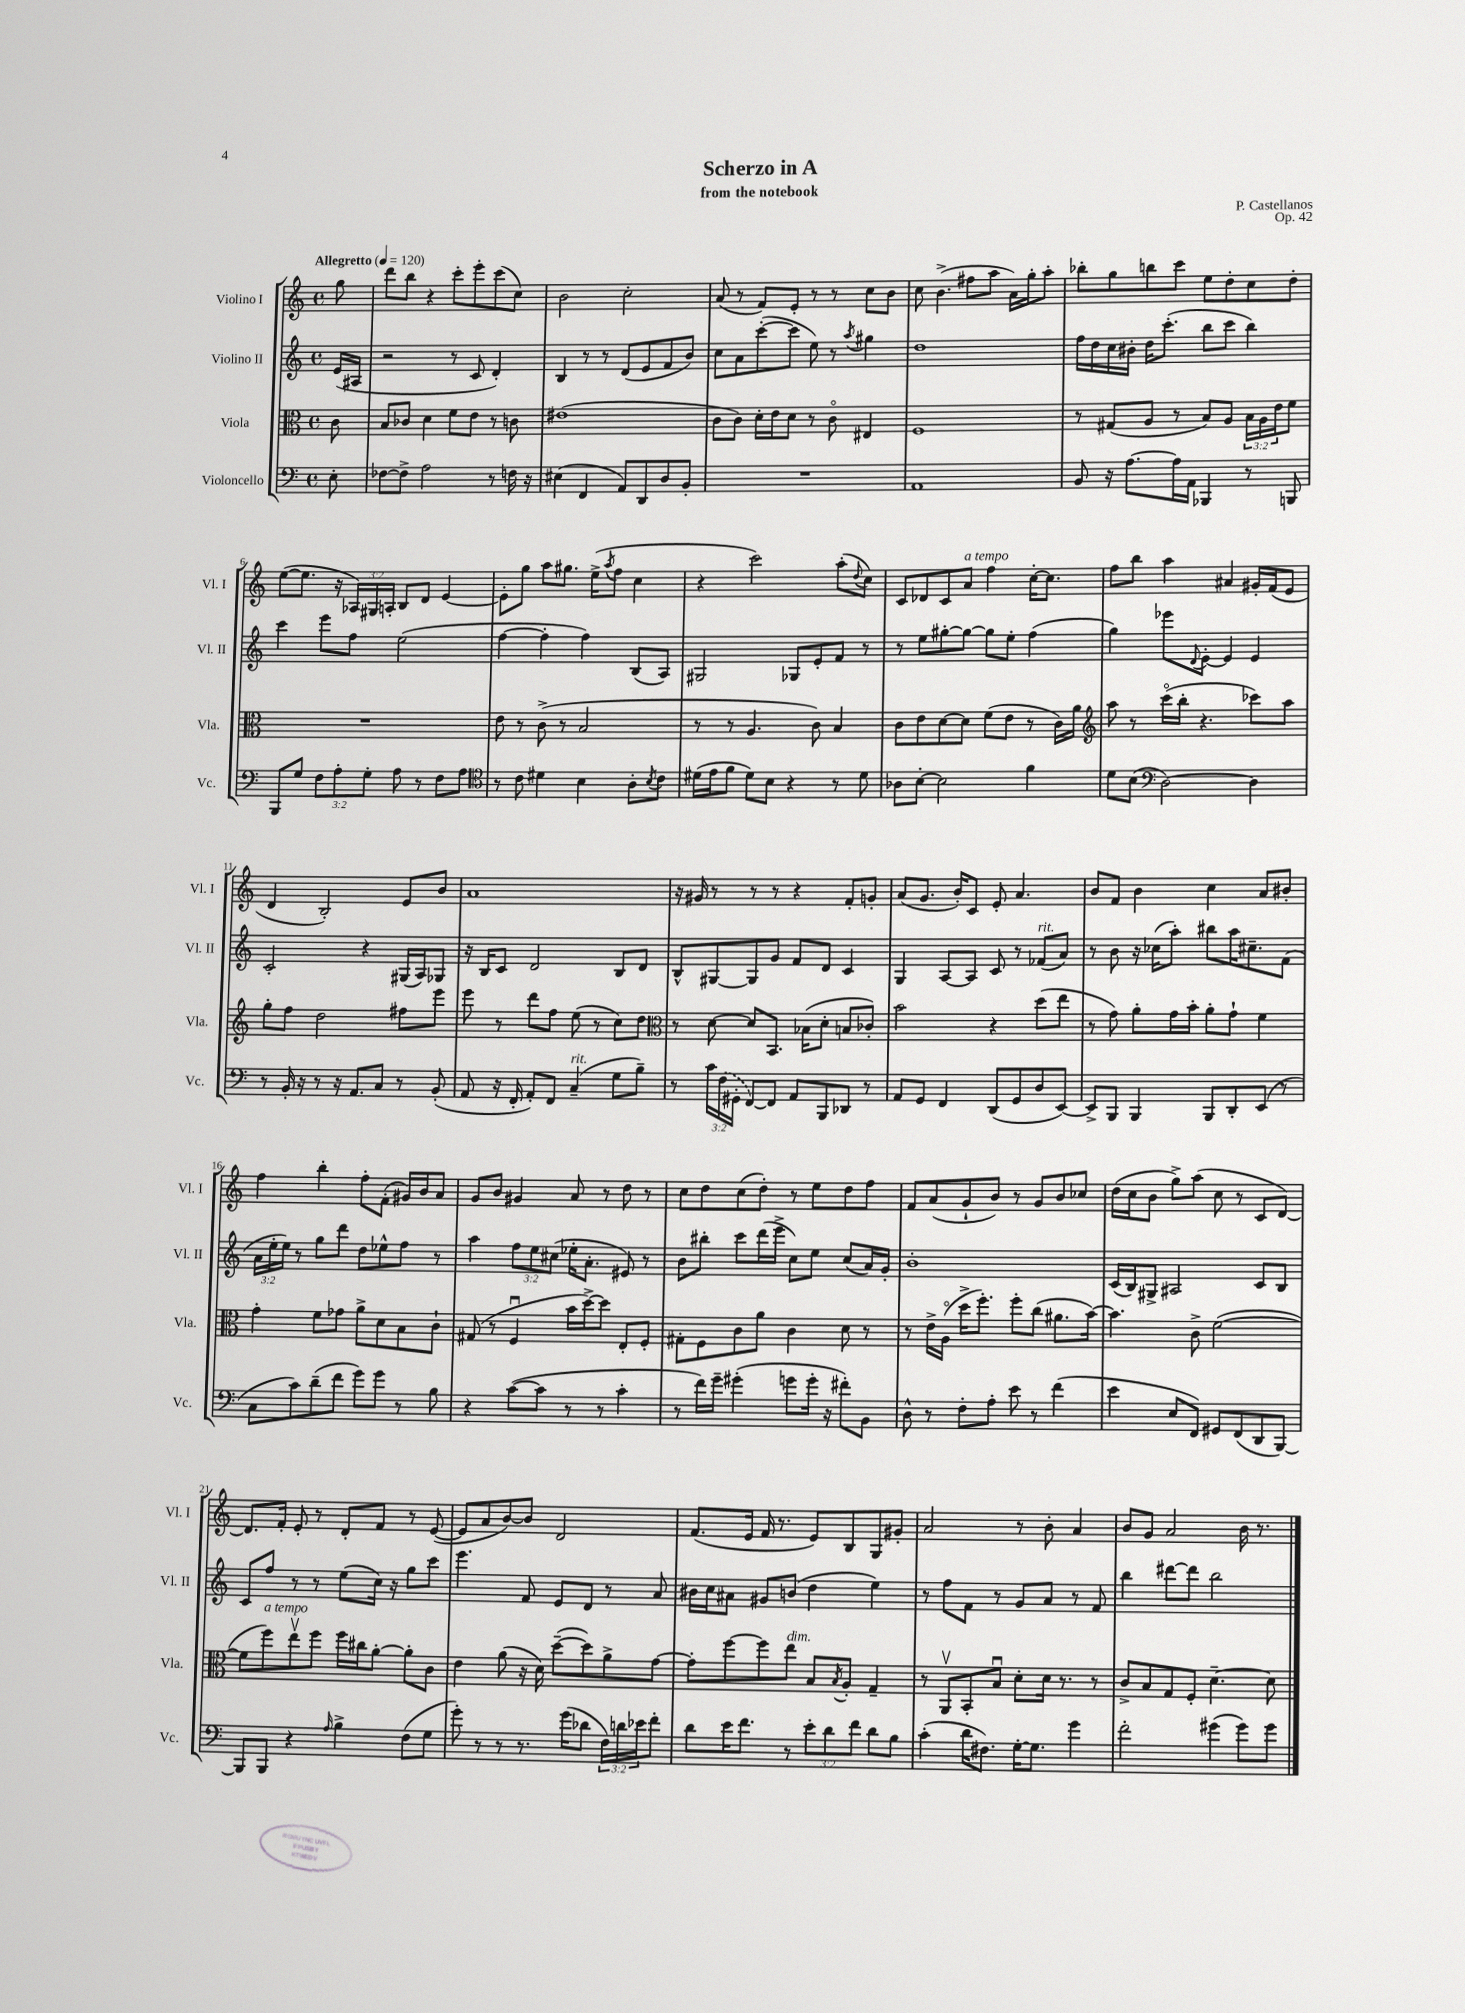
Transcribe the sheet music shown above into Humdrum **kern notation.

**kern	**kern	**kern	**kern
*part4	*part3	*part2	*part1
*staff4	*staff3	*staff2	*staff1
*I"Violoncello	*I"Viola	*I"Violino II	*I"Violino I
*I'Vc.	*I'Vla.	*I'Vl. II	*I'Vl. I
*clefF4	*clefC3	*clefG2	*clefG2
*k[]	*k[]	*k[]	*k[]
*M4/4	*M4/4	*M4/4	*M4/4
*met(c)	*met(c)	*met(c)	*met(c)
*MM120	*MM120	*MM120	*MM120
=	=	=	=
!	!	!	!LO:TX:a:B:t=Allegretto
8E'\	8c\	(16e/LL	8gg\
.	.	16A#X/JJ	.
=1	=1	=1	=1
[8F-X\L	8B/L	2r	8ddd\L
8F-^\J]	8c-X/J	.	8bb\J
2A\	4d\	.	4r
.	8f\L	8r	8ccc'\L
.	8e\J	8c/	8eee'\
8r	8r	4d'/)	(8ccc\
16Fn\	8cn\	.	8cc\J)
16r	.	.	.
=2	=2	=2	=2
(4E#X\	(1e#X	4B/	2b\
4FF/	.	8r	.
.	.	8r	.
8AA/L)	.	(8d/L	2cc'\
8DD/	.	8e/	.
8D/	.	8f/	.
8BB'/J	.	8b/J)	.
=3	=3	=3	=3
1r	8c\L	8cc\L	(8a/
.	8c\J)	8a\	8r
.	16d'\LL	([8ccc'\	8f/L)
.	16e\J	.	.
.	8d\J	8ccc\J]	8e'/J
.	8r	8ee\)	8r
.	8c\	8r	8r
.	.	8qaa/	.
.	4E#X/	4gg#X\	8cc\L
.	.	.	8b\J
=4	=4	=4	=4
1AA	1F	1dd	8cc\
.	.	.	(4.b^\
.	.	.	8ff#X\L
.	.	.	8aa\J
.	.	.	16a\LL)
.	.	.	16gg'\J
.	.	.	8aa'\J
=5	=5	=5	=5
8BB/	8r	16ff\LL	8bb-X'\L
.	.	16dd\	.
16r	(8G#X/L	16cc\	8gg\
[8.A\L	.	16b#X'\JJ	.
.	8A/J	16dd\KL	8bbn\
.	.	(8.ccc'\J	.
16A\L]	8r	.	8ccc\J
16AA\JJ	.	.	.
4BBB-X/	8B/L)	8bb\L	8ee\L
.	8A/J	8ccc\J	8dd'\
8r	24B\LL	4bb\)	8cc\
.	24A\	.	.
.	24e\J	.	.
8BBBn/	8f\J	.	8dd'\J
!!LO:LB:g=z
=6	=6	=6	=6
8BBB/L	1r	4ccc\	([8ee\L
8G/J	.	.	8.ee\J]
12F\L	.	8eee\L	.
.	.	.	16r
12A'\	.	.	.
.	.	8ff\J	24A-X/LL)
12G'\J	.	.	24G#X/
.	.	.	24An'/JJ
8A\	.	(2ee\	8B/L
8r	.	.	8d/J
8F\L	.	.	[4e/
8A\J	.	.	.
=7	=7	=7	=7
*clefC4	*	*	*
8r	8e\	[4ff\	8e'\L]
8c\	8r	.	8gg\J
4d#X\	(8c^\	4ff'\]	8aa\L
.	8r	.	8.gg#X\J
4B\	2B/	4ff\)	.
.	.	.	(16ee^\KL
.	.	.	8qaa/
.	.	.	8ff\J
8A'\L	.	(8B/L	4cc\
8qB/	.	.	.
8c\J	.	8A/J)	.
=8	=8	=8	=8
(16d#X\LL	8r	2G#X/	4r
16e\J	.	.	.
8f\J	8r	.	.
8d#\L)	4.A/	.	2ccc\)
8B\J	.	.	.
4r	.	8G-X/L	.
.	8c\)	8e'/	.
8r	4B/	8f/J	(8aa'\L
.	.	.	8qqdd/
8d#\	.	8r	8cc\J)
=9	=9	=9	=9
8A-X\L	8c\L	8r	8c/L
[8B'\J	8e\	8ee\L	8d-X/
2B\]	[8d\	[8gg#X'\	8c/
!	!	!	!LO:TX:a:i:t=a tempo
.	8d\J]	8gg#\J_	8a/J
.	(8f\L	8gg#\L]	4ff\
.	8e\J	8ee'\J	.
4f\	8r	(4ff\	[16cc'\KL
.	.	.	8.cc\J]
.	16c\LL)	.	.
.	16a\JJ	.	.
=10	=10	=10	=10
*	*clefG2	*	*
8d\L	8aa\	4gg\)	8ff\L
(8B\J	8r	.	8bb\J
*clefF4	*	*	*
[2D\)	(16ccc\LL	8eee-X\L	4aa\
.	16bb'\JJ	.	.
.	.	8qqd/	.
.	4.r	[8e'\J	.
.	.	4e/]	4a#X/
4D\]	8ccc-X\L)	4e/	16g#X'/LL
.	.	.	(16f/J
.	8aa\J	.	8e/J
!!LO:LB:g=z
=11	=11	=11	=11
8r	8gg'\L	2c'/	4d/
16BB'/	8ff\J	.	.
16r	.	.	.
8r	2dd\	.	2B'/)
16r	.	.	.
8.AA/L	.	.	.
.	.	4r	.
8C/J	.	.	.
8r	8ff#X\L	(16G#X/LL	8e/L
.	.	16A/J)	.
(8BB'/	8eee\J	8G-X/J	8b/J
=12	=12	=12	=12
8AA/	8eee\	16r	1a
.	.	16B/KL	.
16r	8r	8c/J	.
16FF'/	.	.	.
8AA'/L)	8ddd\L	2d/	.
8FF/J	8ff\J	.	.
!LO:TX:a:i:t=rit.	!	!	!
(4C~/	(8ee\	.	.
.	8r	.	.
8G\L	8cc\L)	8B/L	.
8B~\J)	8dd\J	8d/J	.
=13	=13	=13	=13
*	*clefC3	*	*
8r	8r	8B^^/L	16r
.	.	.	16g#X/
24c\LL	[8d\	[8G#X/	8r
(24F\	.	.	.
24GG#X'\JJ	.	.	.
[8FF/L)	8d/L]	8G#/]	8r
8FF/J]	8.BB/J	8g/J	8r
8AA/L	.	8f/L	4r
.	(16B-X\KL	.	.
8BBB/	8d'\J	8d/J	.
8DD-X/J	8Bn/L	4c/	8f'/L
8r	8c-X'/J)	.	8gn'/J
=14	=14	=14	=14
8AA/L	2b\	4G/	(8a/L
8GG/J	.	.	8.g/J
4FF/	.	[8A/L	.
.	.	.	16b'/KL)
.	.	8A/J]	8c/J
(8DD/L	4r	8c/	8e'/
8GG/	.	8r	4.a/
!	!	!LO:TX:a:i:t=rit.	!
8D/	(8dd\L	(8f-X/L	.
[8EE/J)	8ee\J	8a/J)	.
=15	=15	=15	=15
8EE^/L]	8r	8r	8b/L
8BBB/J	8g\)	8b\	8f/J
4BBB/	8a'\L	16r	4b\
.	.	(16cc-X\KL	.
.	16g\L	8aa'\J)	.
.	16b'\JJ	.	.
8BBB/L	8a'\L	8bb#X\L	4cc\
8DD'/	8g`\J	16aa\K	.
.	.	8.cc#X~\	.
(8EE/J	4f\	.	8a/L
8r	.	(8f\J	8b#X'/J
!!LO:LB:g=z
=16	=16	=16	=16
8C\L	4g'\	24a\LL	4ff\
.	.	24ee'\	.
.	.	24ee\JJ)	.
8c\)	.	8r	.
(8d~\	8f\L	8gg\L	4bb'\
8f\J	8g-X\J	8ddd\J	.
8g\L)	8a^\L	8dd\L	8ff'\L
8g\J	8d\	8ee-X^^\	(8f'\J
8r	8B\	8ff\J	16g#X/LL)
.	.	.	16b/J
8B\	8c`\J	8r	8a/J
=17	=17	=17	=17
4r	(8G#X/	4aa\	8g/L
.	8r	.	8b/J
([8c\L	4Fu/	12ff\L	4g#X/
.	.	12ee\	.
8c\J]	.	.	.
.	.	(12cc#X\J	.
8r	16b\LL	16ee-X'\KL	8a/
.	[16dd^\J)	8.a'\J	.
8r	8dd\J]	.	8r
4c'\	8E'/L	8e#X/)	8dd\
.	8F'/J	8r	8r
=18	=18	=18	=18
8r	8G#X'\L	8b\L	8cc\L
16f\LL)	8F\	8bb#X'\J	8dd\
16g~\JJ	.	.	.
(4g#X'\	8c\	8ccc\L	(8cc\
.	8a\J	(16ddd\L	8dd'\J)
.	.	16eee^\JJ	.
8gn\L	4c\	8cc\L)	8r
16g'\Jk	.	8ee\J	8ee\L
16r	.	.	.
8f#X'\L)	8d\	(8cc/L	8dd\
8BB\J	8r	16a/L)	8ff\J
.	.	16g'/JJ	.
=19	=19	=19	=19
8D^^\	8r	1b'	8f/L
8r	16e^\LL	.	(8a/
.	(16A\JJ	.	.
8F'\L	16dd^\KL	.	8g`/
.	8.ff'\J)	.	.
8A'\J	.	.	8b/J)
8e\	8ff'\L	.	8r
8r	(8cc\J	.	8g/L
(4f\	8.a#X\L	.	8b/
.	.	.	8cc-X/J
.	[16b\Jk)	.	.
=20	=20	=20	=20
4e\	4.b\]	(16c/LL	(16dd\LL
.	.	16B/J)	16cc\J
.	.	8G#X^/J	8b\J
8E/L	.	2A#X/	8gg^\L)
8FF/J)	8c^\	.	(8aa\J
8GG#X/L	([2f\	.	8cc\
(8FF/	.	.	8r
8DD/	.	8c/L	8c/L
[8BBB/J)	.	8B/J	[8d/J)
!!LO:LB:g=z
=21	=21	=21	=21
8BBB/L]	8f\L]	8c/L	8.d/L]
!	!LO:TX:a:i:t=a tempo	!	!
8BBB/J	8ff\)	8ff/J	.
.	.	.	16f'/Jk
4r	8eev\	8r	8e'/
.	8ff\J	8r	8r
16qqA/	.	.	.
4B^\	16ff\LL	(8ee\L	8d'/L
.	16cc#X\J	.	.
.	[8a'\J	16cc\Jk)	8f/J
.	.	16r	.
(8F\L	8a'\L]	8gg\L	8r
8G\J	8c\J	8ccc\J	([8e/
=22	=22	=22	=22
8g'\)	4e\	4.eee\	8e/L]
8r	.	.	8a/
8r	(8a\	.	[8b/)
8.r	16r	8f/	8b/J]
.	16d\)	.	.
.	([8dd~\L	8e/L	2d/
(16g\KL	.	.	.
8d-X\J	8dd\])	8d/J	.
24F\LL)	8a^\	8r	.
24dn\	.	.	.
24e-X\J	.	.	.
8f'\J	[8g\J	8a/	.
=23	=23	=23	=23
8d\L	8g'\L]	16b#X\LL	(8.f/L
.	.	16cc\J	.
16e\K	[8ff\	8a#X\J	.
8.f\J	.	.	16e/Jk
.	8ff\]	8g#X/L	16f/
.	.	.	8.r
!	!LO:TX:a:i:t=dim.	!	!
8r	8ee\J	(8bn/J	.
12e'\L	8B/L	4dd\	8e/L)
12d\	.	.	.
.	8qB/	.	.
.	8A'/J	.	8B/
12f\J	.	.	.
8d\L	4G~/	4ee\)	8G/
8B\J	.	.	8g#X'/J
=24	=24	=24	=24
(4c'\	8r	8r	2a/
.	8AAv/L	8ff\L	.
16d\KL	8BB'/	8f\J	.
8.F#X\J)	.	.	.
.	8Bu/J	8r	.
[16G'\KL	8d'\L	8g/L	8r
8.G\J]	.	.	.
.	16d\Jk	8a/J	8b'\
.	8.r	.	.
4g\	.	8r	4a/
.	8r	8f/	.
=25	=25	=25	=25
2f'\	8c^/L	4bb\	8b/L
.	8B/	.	8g/J
.	8G/	[8ddd#X\L	2a/
.	8F'/J	8ddd#\J]	.
(4g#X\	[4.d~\	2bb\	.
8g#\L)	.	.	16b\
.	.	.	8.r
8g#\J	8d\]	.	.
==	==	==	==
*-	*-	*-	*-
